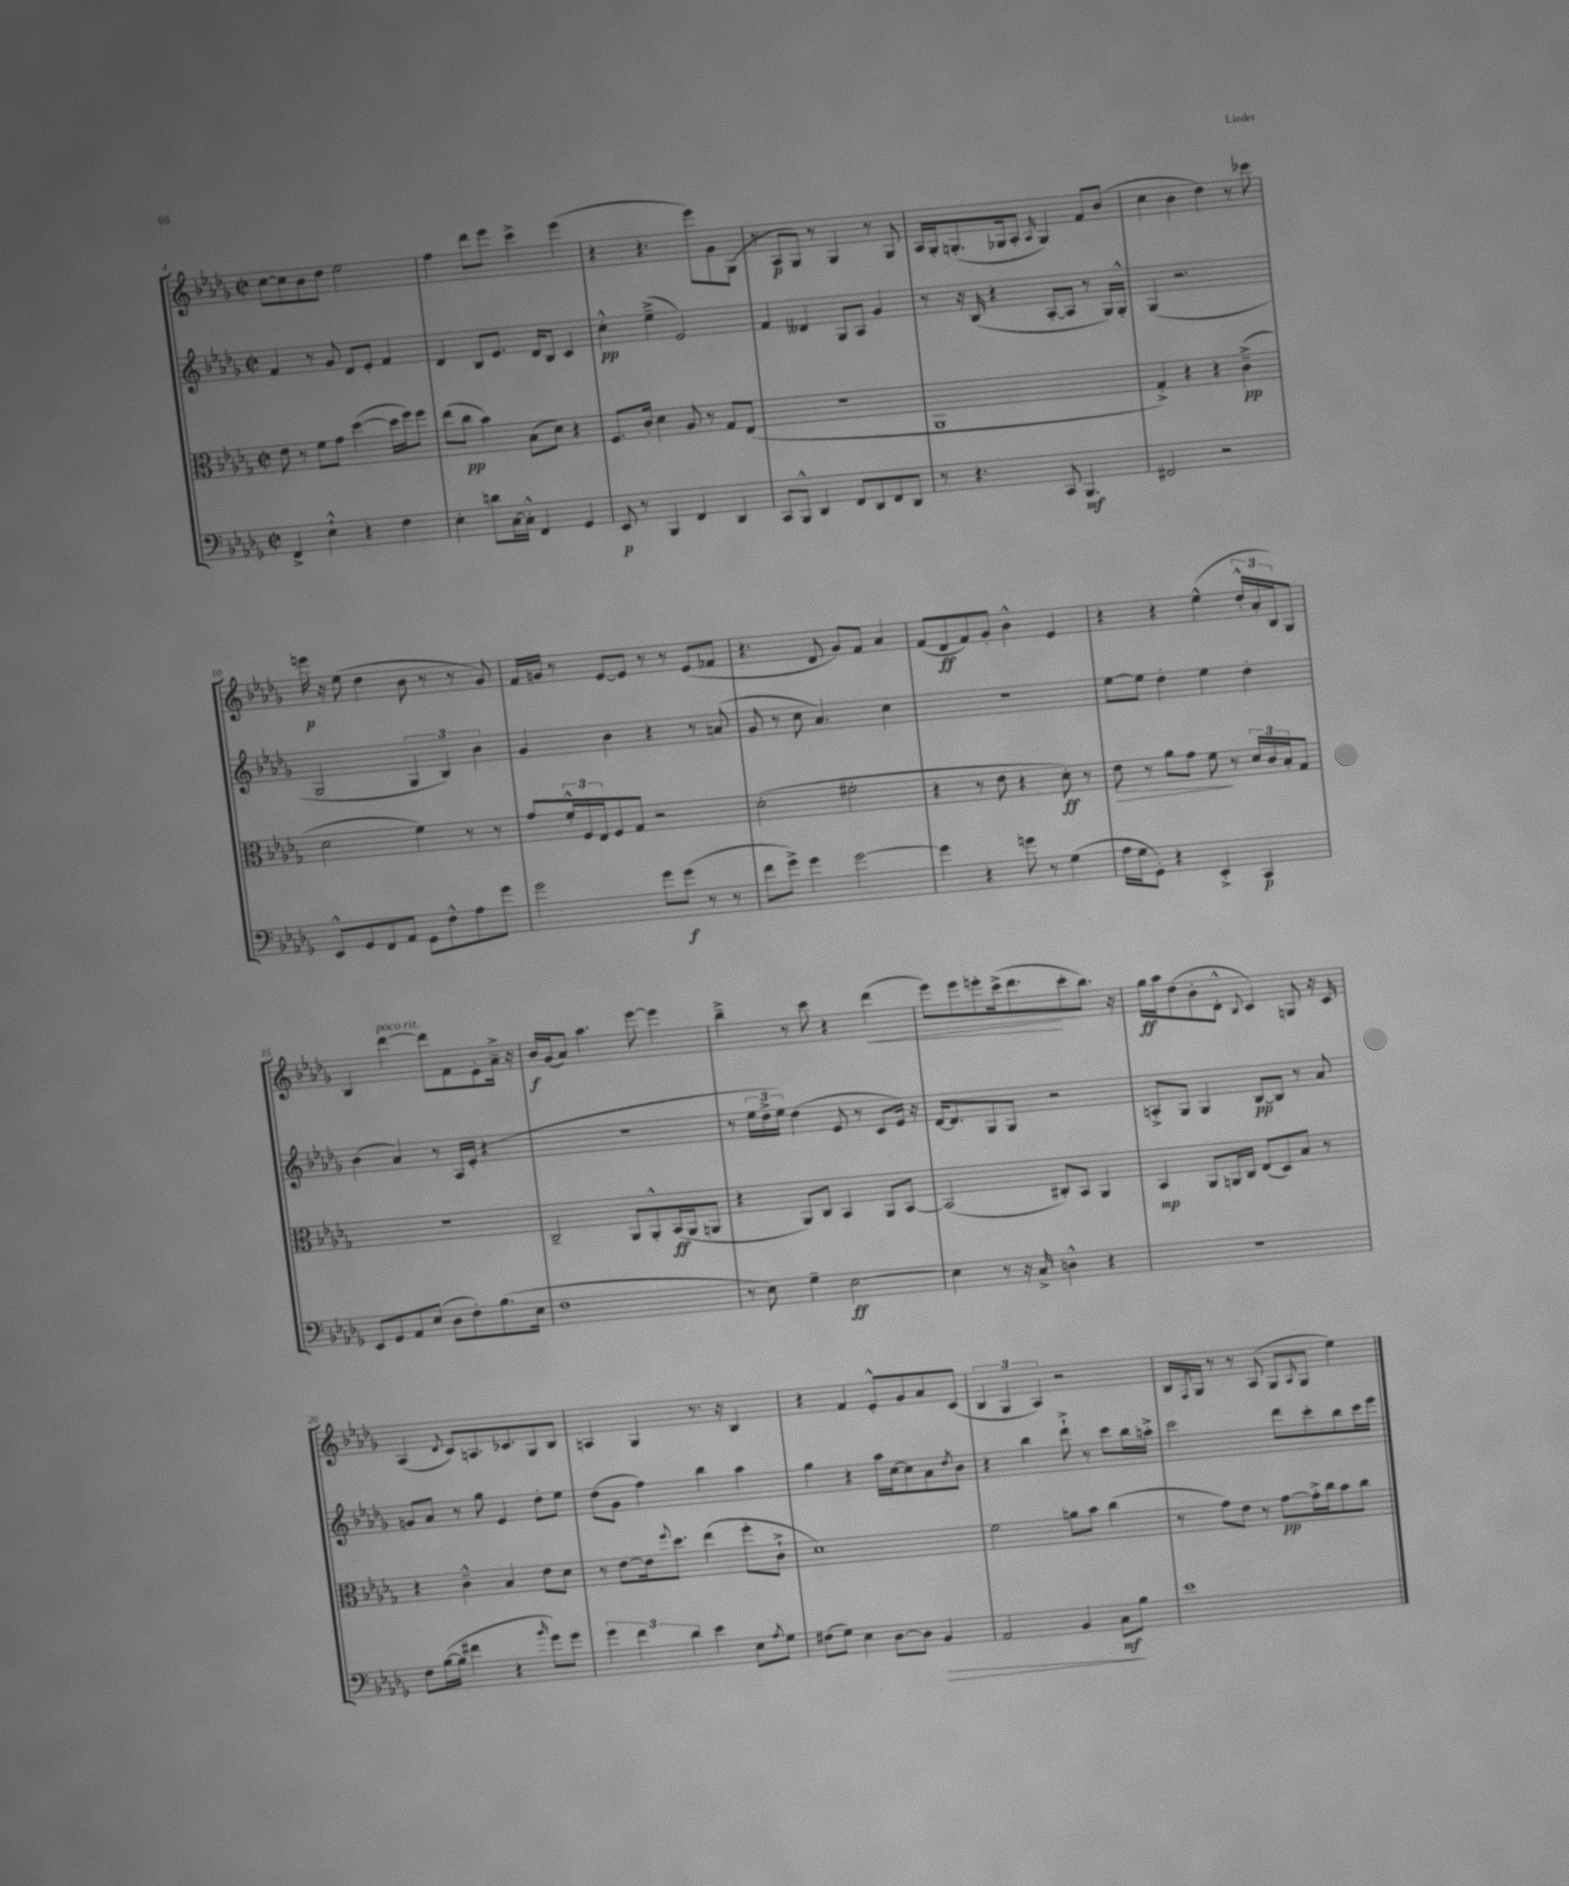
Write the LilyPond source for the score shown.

<<
\new StaffGroup <<
\new Staff = "s0" {
    \clef treble \key des \major \defaultTimeSignature \time 2/2
    c''8~ c''8 bes'8 des''8 ees''2 |
    f''4 des'''8 ees'''8 c'''4-> ees'''4( |
    r4 r4. ees'''8) ges'8 ges8( |
    r8 aes8\p ges8) r8 ges4 r8 ges8 |
    aes16 ges16-. g8.-.( ges16 aes8-. \grace { aes16 } ges4) f'8 bes'8( |
    c''4 bes'4 des''4) r8 ces'''8 |
    e'''16\p r16 ees''8( des''4 bes'8 r8 r8 ges'8) |
    f'16 g'16 r8 ees'8~ ees'8 r8 r8 ees'8( fes'8 |
    r4. des'8 ges'8) f'8 aes'4 |
    f'8( des'8\ff f'8) ges'8-. bes'4-^ ees'4 |
    r4 r4 ees''4-^( \tuplet 3/2 { des''16-.-^ aes'16-. bes16) } ges8 |
    bes4 des'''4~^\markup { \italic "poco rit." } des'''8 f'8 ees'8-. aes'16---> r16 |
    bes'16\f ges'16( aes'8) aes''4. ees'''8~ ees'''4 |
    bes''4---> r8 c'''8 r4 des'''4\<( |
    ees'''8) ees'''8 e'''8-. c'''16->( des'''8.\! c'''8-. bes''8.) r16 |
    ges''16\ff aes''16 des''8( bes'8-. des'8-.-^ \appoggiatura { bes8 } c'4) g8 r16 c'16 |
    aes4( \appoggiatura { des'8 } c'8) a8. ces'8. ges8 bes8 |
    a4 ges4 r8. r16 bes4 |
    r4 f'4 ees'8-.-^ ges'8 aes'8 c'8( |
    \tuplet 3/2 { bes4 ges4 aes4) } r2 |
    bes16 \acciaccatura { f8 } ges16 r8 r8 aes8( ges8 \grace { aes16 } ges8 ees''4) \bar "|." |
}
\new Staff = "s1" {
    \clef treble \key des \major \defaultTimeSignature \time 2/2
    f'4 r8 ges'8 des'8 ees'8-. f'4 |
    des'4 bes8 ees'8. des'16 bes8 c'4 |
    c''4-.-^\pp ees''4--->( ees'2) |
    f'4 deses'4 ges8 aes8 ges'4 |
    r8 r16 bes16( r4 aes8~-. aes8 r8 ges16) ges16-.-^ |
    ges4( r2. |
    ges2 \tuplet 3/2 { ges4 bes4) bes'4 } |
    ges'4 bes'4 r4 r8 a'8( |
    ges'8 r8 c''8 aes'4.) c''4 |
    r1 |
    ees''8~ ees''8 des''4-. ees''4 des''4-. |
    bes'4( aes'4) r8 aes16 ees'16-.( r4 |
    r1 |
    r8 \tuplet 3/2 { ees''16 des''16-> ees''16) } des''4( ees'8 r8 c'8 ees'16) r16 |
    des'16~ des'8. ges8 ges8 r2 |
    a8-.-> ges8 ges4 bes8~\pp bes8 r8 aes'8 |
    g'8 aes'8 r8 ges''8 ees'4 des''8-. ees''8 |
    des''8( ges'8 f''4) bes''4 aes''4 |
    ges''4 r4 aes''16 c''16~ c''8 aes'8 \acciaccatura { des''8 } bes'8 |
    r4 bes''4 des'''8-!-> r8 c'''8 bes''16 a''16-.-> |
    c'''2 des'''8 c'''8-. bes''8 c'''16 ees'''16 \bar "|." |
}
\new Staff = "s2" {
    \clef alto \key des \major \defaultTimeSignature \time 2/2
    ees'8 r8 f'8 ges'8 des''4~( des''16 f''16) f''8 |
    ees''8( c''8\pp bes'4) bes8( des'8) r4 |
    f8. c'16-. des'4 aes8 r8 ges8 ees8( |
    r1 |
    aes,1 |
    ges4-.->) r4 r4 c'4--->\pp( |
    des'2 f'4) r8 r8 |
    ges'8 \tuplet 3/2 { f'16-.-^ f16 ees16 } f8 ges8 r2 |
    des'2-.( fis'2-. |
    r4 r8 ees'8 r4 des'8-.\ff) r8 |
    ees'8\> r8 aes'8 ges'8 f'8\! r8 \tuplet 3/2 { des'16 c'16 bes16-. } ges8 |
    R1 |
    c2-- aes,8 aes,8-.-^ bes,16\ff( aes,16 a,8 |
    r4 aes,8) c8 bes,4 aes,8 bes,8~ |
    bes,2( cis8-.) bes,8 aes,4 |
    bes,4\mp aes,8 a,16 c16 ees8( des8) bes8 r8 |
    r4 c'4---^ bes4 ees'8 des'8 |
    r8 ees'8~ ees'16 \appoggiatura { f''8 } des''8. ees''4( f''8-. c'8-!-> |
    des'1) |
    f'2 a'8 bes'8 c''4( |
    r8 ges'8) ees'8 r8 ges'8~\pp ges'16-.-> c''16 bes'8 c''8 \bar "|." |
}
\new Staff = "s3" {
    \clef bass \key des \major \defaultTimeSignature \time 2/2
    f,4-> ees4-!-^ r4 f4 |
    ees4-. d'8 c16~ c16-.-^ f,4 ges,4 |
    ees,8\p r8 bes,,4 f,4 des,4 |
    c,8 bes,,8-^ des,4 f,8 des,8 f,8 des,8 |
    r8 r4. c,8 bes,,4.\mf |
    fis,2 r2 |
    ees,8-^ ges,8 f,8 aes,8 ges,8 f8-^ aes8 ges'8 |
    ges'2 ges'8 ges'8\f( r8 r8 |
    f'8 ges'8->) ges'4 ges'2~ |
    ges'4 r4 g'8 r8 ges4( |
    aes16 ges16 ges,8-.) r4 ees,4-.-> c,4\p |
    ees,8 ges,8 aes,8 ees8( des8 f8-.) bes8.( ees16 |
    f1 |
    r8 ees8) ges4-- ees2~\ff |
    ees4 r8 r16 c16-> d4-^ r4 |
    R1 |
    f8 bes16~( bes16 fis'4 r4 \grace { bes'16 } ges'8) ges'8 |
    \tuplet 3/2 { ges'4 f'4 des'4 } ees'4 ees8 \acciaccatura { aes8 } ges8 |
    fis8( ges8) ees4 des8~ des8 bes,4\> |
    aes,2 bes,4 c8\mf\! bes8 |
    ees'1 \bar "|." |
}
>>
>>
\layout { \context { \Score currentBarNumber = #4 } }
